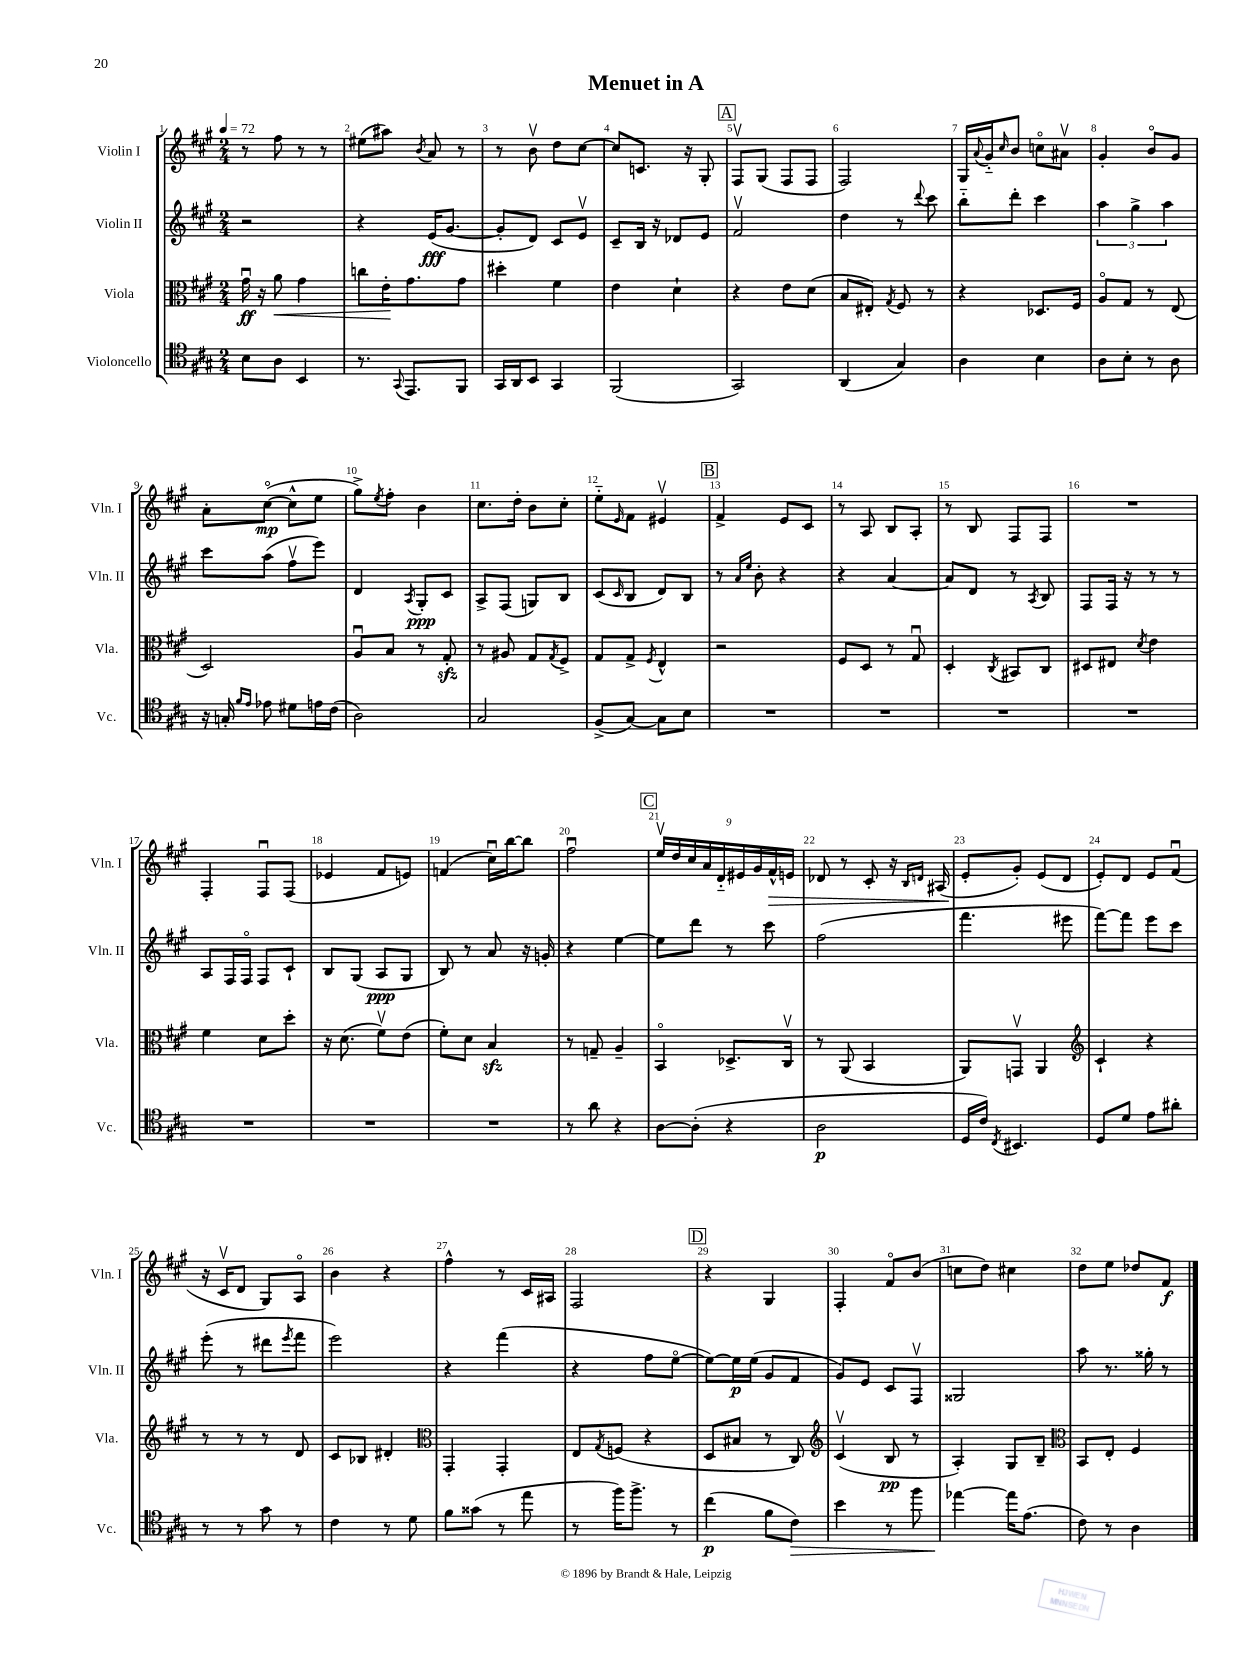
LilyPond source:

\header { title = "Menuet in A" }
<<
\new StaffGroup <<
\new Staff = "s0" \with { instrumentName = "Violin I" shortInstrumentName = "Vln. I" } {
    \clef treble \key a \major \numericTimeSignature \time 2/4 \tempo 4 = 72
    r8 fis''8 r8 r8 |
    eis''8( ais''8) \acciaccatura { b'8 } a'8 r8 |
    r8 b'8\upbow d''8 cis''8~ |
    cis''8 c'8. r16 gis8-. |
    \mark \markup { \box "A" } fis8\upbow gis8( fis8 fis8 |
    fis2) |
    gis16 \appoggiatura { a'8 } gis'16-_ \grace { cis''16 } b'8 c''8\flageolet ais'8\upbow |
    gis'4-. b'8\flageolet gis'8 |
    a'8-. cis''8~\flageolet\mp( cis''8-^ e''8 |
    gis''8->) \acciaccatura { e''8 } fis''8-. b'4 |
    cis''8. d''16-. b'8 cis''8-. |
    e''8-_ \grace { e'16 } fis'8 eis'4\upbow |
    \mark \markup { \box "B" } fis'4-> e'8 cis'8 |
    r8 a8 b8 a8-. |
    r8 b8 fis8 fis8 |
    R2 |
    fis4-. fis8\downbow fis8( |
    ees'4 fis'8 e'8) |
    f'4( cis''16\downbow) b''16~ b''8 |
    fis''2\downbow |
    \mark \markup { \box "C" } \tuplet 9/8 { e''16\upbow d''16 cis''16 a'16 d'16-_ eis'16 gis'16 fis'16-^\> e'16 } |
    des'8 r8 cis'8-. r16 \grace { b16 d'16 } ais16( |
    e'8-.\! gis'8-.) e'8( d'8 |
    e'8-.) d'8 e'8 fis'8\downbow( |
    r16 cis'16\upbow d'8 gis8) a8\flageolet |
    b'4 r4 |
    fis''4-^ r8 cis'16 ais16 |
    fis2 |
    \mark \markup { \box "D" } r4 gis4 |
    fis4-. fis'8\flageolet b'8( |
    c''8 d''8) cis''4 |
    d''8 e''8 des''8 fis'8\f \bar "|." |
}
\new Staff = "s1" \with { instrumentName = "Violin II" shortInstrumentName = "Vln. II" } {
    \clef treble \key a \major \numericTimeSignature \time 2/4
    r2 |
    r4 e'16\fff( gis'8.~ |
    gis'8-. d'8) cis'8 e'8\upbow |
    cis'8-- b16 r16 des'8 e'8 |
    \mark \markup { \box "A" } fis'2\upbow |
    d''4 r8 \appoggiatura { d'''8 } cis'''8 |
    b''8-_ d'''8-. cis'''4 |
    \tuplet 3/2 { a''4 gis''4-> a''4 } |
    cis'''8 a''8( fis''8\upbow e'''8) |
    d'4 \acciaccatura { a8 } gis8-.\ppp cis'8 |
    a8-> fis8( g8) b8 |
    cis'8( \grace { cis'16 } b8 d'8) b8 |
    \mark \markup { \box "B" } r8 \grace { a'16 e''16 } b'8-. r4 |
    r4 a'4~ |
    a'8 d'8 r8 \acciaccatura { a8 } b8 |
    fis8 fis16 r16 r8 r8 |
    a8 fis16 fis16\flageolet fis8 cis'8-! |
    b8 gis8( a8\ppp gis8 |
    b8) r8 a'8 r16 g'16-. |
    r4 e''4~ |
    \mark \markup { \box "C" } e''8 d'''8 r8 cis'''8 |
    fis''2( |
    fis'''4. eis'''8 |
    fis'''8~) fis'''8 e'''8 cis'''8 |
    e'''8-.( r8 dis'''8 \acciaccatura { e'''8 } fis'''8 |
    e'''2) |
    r4 fis'''4( |
    r4 fis''8 e''8~\flageolet |
    \mark \markup { \box "D" } e''8~) e''16\p e''16( gis'8 fis'8 |
    gis'8) e'8 cis'8 fis8\upbow |
    gisis2 |
    a''8 r8. gisis''16-. r8 \bar "|." |
}
\new Staff = "s2" \with { instrumentName = "Viola" shortInstrumentName = "Vla." } {
    \clef alto \key a \major \numericTimeSignature \time 2/4
    gis'16\downbow\ff r16 a'8\< gis'4 |
    c''8 e'16-.\! gis'8. gis'8 |
    dis''4-. fis'4 |
    e'4 d'4-! |
    \mark \markup { \box "A" } r4 e'8 d'8( |
    b8 eis8-.) \acciaccatura { gis8 } fis8 r8 |
    r4 des8. fis16 |
    a8\flageolet gis8 r8 e8( |
    d2) |
    a8\downbow b8 r8 gis8-.\sfz |
    r8 ais8 gis8 \acciaccatura { gis8 } fis8-> |
    gis8 gis8-> \acciaccatura { fis8 } e4-^ |
    \mark \markup { \box "B" } r2 |
    fis8 d8 r8 gis8\downbow |
    d4-. \acciaccatura { cis8 } bis,8 cis8 |
    dis8 eis8 \acciaccatura { d'8 } e'4 |
    fis'4 d'8 d''8-. |
    r16 d'8.( fis'8\upbow) e'8( |
    fis'8-.) d'8 b4\sfz |
    r8 g8-- a4-- |
    \mark \markup { \box "C" } b,4\flageolet des8.-> cis16\upbow |
    r8 a,8( b,4 |
    a,8) g,8\upbow a,4 |
    \clef treble cis'4-! r4 |
    r8 r8 r8 d'8 |
    cis'8 bes8 dis'4-. |
    \clef alto gis,4-. gis,4-. |
    e8 \acciaccatura { gis8 } f8( r4 |
    \mark \markup { \box "D" } d8 bis8 r8 cis8) |
    \clef treble cis'4\upbow( b8\pp r8 |
    a4-.) gis8 b8-- |
    \clef alto b,8 e8-. fis4 \bar "|." |
}
\new Staff = "s3" \with { instrumentName = "Violoncello" shortInstrumentName = "Vc." } {
    \clef tenor \key a \major \numericTimeSignature \time 2/4
    b8 a8 b,4 |
    r8. \appoggiatura { gis,8 } e,8. fis,8 |
    gis,16 a,16 b,8 gis,4 |
    fis,2( |
    \mark \markup { \box "A" } gis,2) |
    a,4( gis4) |
    a4 b4 |
    a8 b8-. r8 a8 |
    r16 g16-. \grace { fis'16 e'16 } ees'8 dis'8 e'16 cis'16( |
    a2) |
    gis2 |
    fis8->( gis8~) gis8 b8 |
    \mark \markup { \box "B" } R2 |
    R2 |
    R2 |
    R2 |
    R2 |
    R2 |
    R2 |
    r8 a'8 r4 |
    \mark \markup { \box "C" } a8~ a8-.( r4 |
    a2\p |
    d16 cis'16) \acciaccatura { cis8 } bis,4. |
    d8 d'8 e'8 ais'8-. |
    r8 r8 gis'8 r8 |
    cis'4 r8 d'8 |
    fis'8 gisis'8( r8 e''8 |
    r8 fis''16) fis''8.-> r8 |
    \mark \markup { \box "D" } cis''4\p( fis'8 cis'8\>) |
    b'4 r8 fis''8 |
    ees''4~\! ees''16 e'8.( |
    cis'8) r8 a4 \bar "|." |
}
>>
>>
\layout { \context { \Score \override BarNumber.break-visibility = ##(#f #t #t) barNumberVisibility = #all-bar-numbers-visible } }
